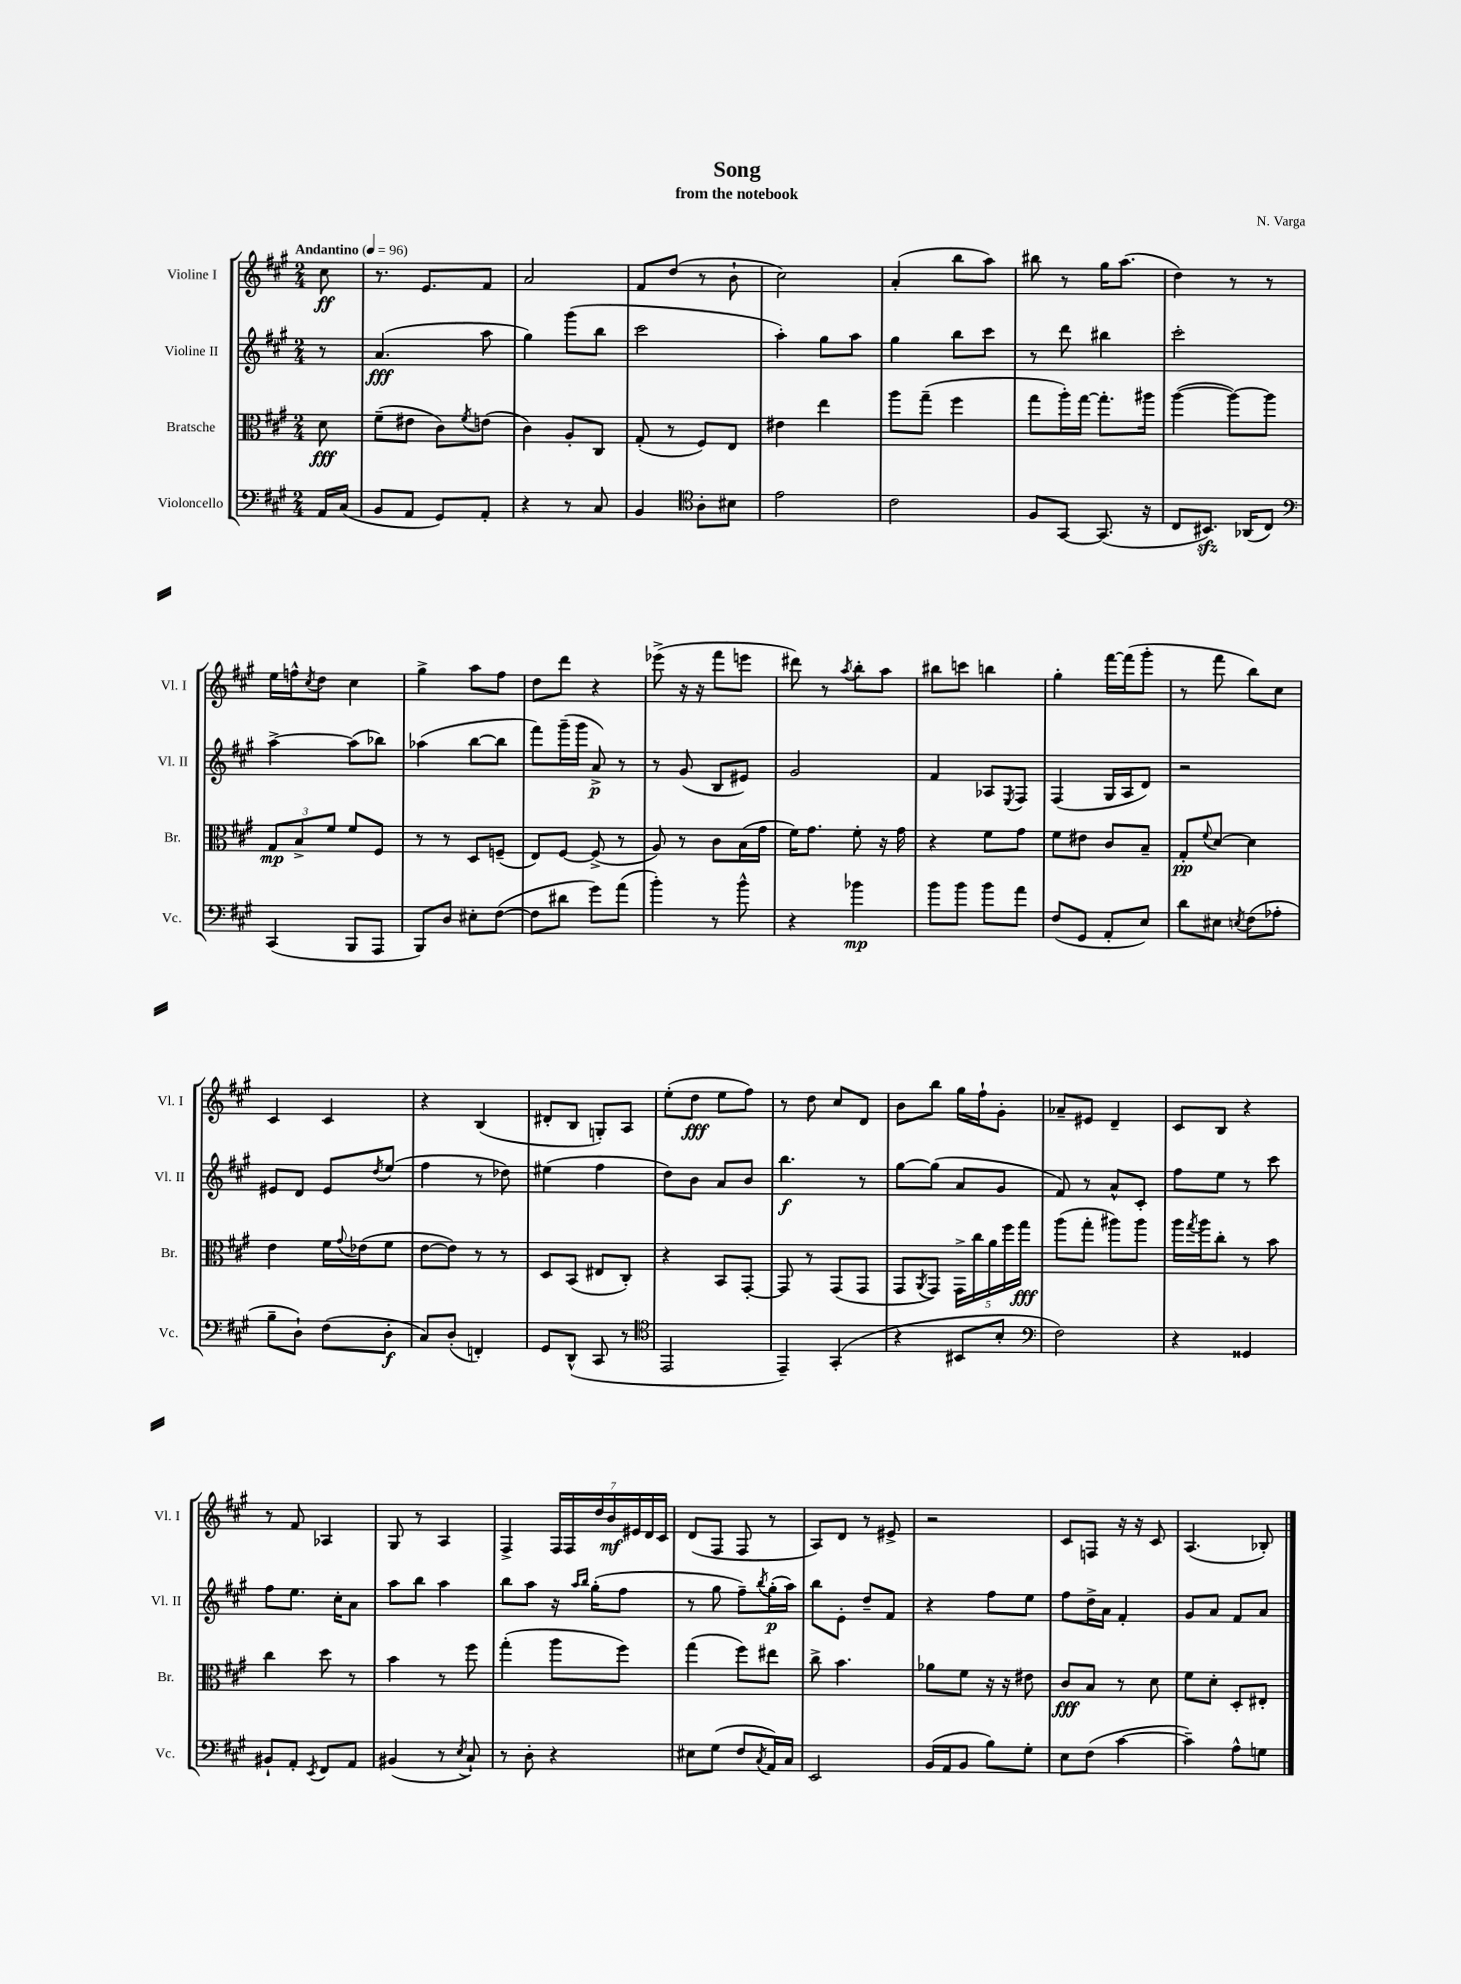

**kern	**kern	**kern	**kern
*staff4	*staff3	*staff2	*staff1
*clefF4	*clefC3	*clefG2	*clefG2
*k[f#c#g#]	*k[f#c#g#]	*k[f#c#g#]	*k[f#c#g#]
*M2/4	*M2/4	*M2/4	*M2/4
*MM96	*MM96	*MM96	*MM96
16AA/LL	8d\	8r	8cc#\
(16C#/JJ	.	.	.
=	=	=	=
8BB/L	(8f#~\L	(4.a/	8.r
8AA/J	8e#\J	.	.
.	.	.	8.e/L
8GG#/L)	8c#\L)	.	.
.	8qf#/	.	.
8AA'/J	(8e\J	8aa\	8f#/J
=	=	=	=
4r	4c#\)	4gg#\)	2a/
8r	8A'/L	(8ggg#\L	.
8C#/	8C#/J	8bb\J	.
=	=	=	=
4BB/	(8G#'/	2ccc#\	8f#/L
.	8r	.	(8dd/J
*clefC4	*	*	*
8A'\L	8F#/L)	.	8r
8B#\J	8E/J	.	8b`\
=	=	=	=
2e\	4e#\	4aa'\)	2cc#\)
.	4ee\	8gg#\L	.
.	.	8aa\J	.
=	=	=	=
2c#\	8aa\L	4gg#\	(4a'/
.	(8gg#~\J	.	.
.	4ff#\	8bb\L	8bb\L
.	.	8ccc#\J	8aa\J)
=	=	=	=
8F#/L	8gg#\L	8r	8bb#\
[8GG#/J	16aa'\L)	8ddd\	8r
.	[16gg#\JJ	.	.
(8.GG#/]	8.gg#'\]L	4bb#\	16gg#\LK
.	.	.	(8.aa\J
16r	16aa#\Jk	.	.
=	=	=	=
8C#/L	([4aa\	2ccc#'\	4dd\)
8.BB#/J)	.	.	.
.	8aa\_L)	.	8r
(16AA-/LK	.	.	.
8C#/J)	8aa\]J	.	8r
=	=	=	=
*clefF4	*	*	*
(4CC#/	12G#/L	[4aa^\	16ee\LL
.	.	.	16ff^^\J
.	12B^/	.	.
.	.	.	8qcc#/
.	.	.	8dd\J
.	12f#/J	.	.
8BBB/L	8f#/L	(8aa\]L	4cc#\
8AAA/J	8F#/J	8bb-\J)	.
=	=	=	=
8BBB/L)	8r	(4aa-\	4gg#^\
8D/J	8r	.	.
8E#'\L	8D/L	[8bb\L	8aa\L
([8F#\J	(8F~/J	8bb\]J	8ff#\J
=	=	=	=
8F#\]L	8E/L)	8fff#\L)	8dd\L
8d#\J	[8F#/J	(16ggg#~\L	8ddd\J
.	.	16ggg#\JJ	.
8g#\L)	(8F#^/]	8a^/)	4r
(8a\J	8r	8r	.
=	=	=	=
4b'\)	8A/)	8r	(8eee-^\
.	8r	(8g#/	16r
.	.	.	16r
8r	8c#\L	8B/L	8fff#\L
8b^^\	(16B\L	8e#/J)	8eee\J
.	16g#\JJ	.	.
=	=	=	=
4r	16f#\LK)	2g#/	8ddd#\)
.	8.g#\J	.	.
.	.	.	8r
.	.	.	8qaa/
4b-\	8f#'\	.	8bb'\L
.	16r	.	8aa\J
.	16g#\	.	.
=	=	=	=
8b\L	4r	4f#/	8bb#\L
8b\J	.	.	8ccc\J
8b\L	8f#\L	8A-/L	4bb\
.	.	8qE/	.
8a\J	8g#\J	8F#/J	.
=	=	=	=
(8F#/L	8f#\L	(4F#/	4gg#'\
8GG#/J	8e#\J	.	.
8AA'/L	8c#/L	16G#/LL	[16fff#\LL
.	.	16A/J	(16fff#\]J
8E/J)	8B~/J	8d/J)	8ggg#'\J
=	=	=	=
8d\L	8G#'/L	2r	8r
.	8qqf#/	.	.
8E#\J	[8d/J	.	8fff#\
8qE/	.	.	.
(8F#\L	4d\]	.	8bb\L)
8A-'\J	.	.	8cc#\J
=	=	=	=
8B~\L	4e\	8e#/L	4c#/
8D`\J)	.	8d/J	.
(8F#\L	16f#\LL	8e#/L	4c#/
.	8qqg#/	.	.
.	(16e-\J	.	.
.	.	8qdd/	.
8D'\J	8f#\J	(8ee/J	.
=	=	=	=
8C#/L)	[8e\L	4ff#\	4r
(8D'/J	8e\]J)	.	.
4FF'/)	8r	8r	(4B/
.	8r	8dd-\)	.
=	=	=	=
8GG#/L	8D/L	(4ee#\	8d#'/L
(8DD^^/J	(8BB/J	.	8B/J
8CC#/	8E#/L	4ff#\	8G'/L)
8r	8C#'/J)	.	8A/J
=	=	=	=
*clefC4	*	*	*
2EE/	4r	8dd\L)	(8ee'\L
.	.	8b\J	8dd\J
.	8BB/L	8a/L	8ee\L
.	[8GG#'/J	8b/J	8ff#\J)
=	=	=	=
4EE~/)	8GG#/]	4.bb\	8r
.	8r	.	8dd\
(4GG#'/	(8GG#/L	.	8cc#/L
.	8GG#/J	8r	8d/J
=	=	=	=
4r	8GG#/L	[8gg#\L	8b\L
.	8qAA/	.	.
.	8GG#/J)	(8gg#\]J	8bb\J
8BB#/L	20GG#^\LL	8a/L	16gg#\LL
.	20cc#\	.	.
.	.	.	16ff#`\J
.	20a\	.	.
8B'/J	.	8g#/J	8g#'\J
.	20ff#\	.	.
.	20gg#\JJ	.	.
=	=	=	=
*clefF4	*	*	*
2F#\)	(8aa\L	8f#/)	8a-~/L
.	8gg#'\J	8r	8e#/J
.	8aa#\L)	8a^^/L	4d~/
.	8aa#\J	8c#'/J	.
=	=	=	=
4r	16aa\LL	8ff#\L	8c#/L
.	8qgg#/	.	.
.	16aa\J	.	.
.	8cc#'\J	8ee\J	8B/J
4GG##/	8r	8r	4r
.	8b\	8ccc#\	.
=	=	=	=
8BB#`/L	4cc#\	8ff#\L	8r
8AA'/J	.	8.ee\J	8f#/
8qEE/	.	.	.
8FF#/L	8dd\	.	4A-/
.	.	16cc#'\LK	.
8AA/J	8r	8a\J	.
=	=	=	=
(4BB#/	4b\	8aa\L	8G#/
.	.	8bb\J	8r
8r	8r	4aa\	4A/
8qE/	.	.	.
8C#`/)	8ff#\	.	.
=	=	=	=
8r	(4gg#'\	8bb\L	4F#^/
8D'\	.	8aa\J	.
4r	8aa\L	16r	28F#/LL
.	.	.	28F#/
.	.	16qqaa/LL	.
.	.	16qqbb/JJ	.
.	.	(16gg#'\LK	.
.	.	.	28dd/
.	.	.	28b/
.	8ff#\J)	8ff#\J	.
.	.	.	28e#/
.	.	.	28d/
.	.	.	28c#/JJ
=	=	=	=
8E#\L	(4gg#\	8r	(8d/L
(8G#\J	.	8gg#\	8F#/J
8F#/L	8ff#\L)	8ff#~\L)	8F#/
8qC#/	.	8qbb/	.
16AA/L)	8ee#\J	(16gg#'\L	8r
16C#/JJ	.	16aa\JJ)	.
=	=	=	=
2EE/	8cc#^\	8bb\L	8A/L)
.	4.b\	8e'\J	8d/J
.	.	8dd~/L	8r
.	.	8f#/J	8e#^/
=	=	=	=
(16BB/LL	8a-\L	4r	2r
16AA/J	.	.	.
8BB/J	8f#\J	.	.
8B\L)	16r	8ff#\L	.
.	16r	.	.
8G#'\J	8e#\	8ee\J	.
=	=	=	=
8E\L	8c#/L	8ff#\L	8c#/L
(8F#\J	8B/J	16dd^\L	8F/J
.	.	16a\JJ	.
[4c#\	8r	4f#'/	16r
.	.	.	16r
.	8d\	.	8c#/
=	=	=	=
4c#~\])	8f#\L	8g#/L	(4.A/
.	8d'\J	8a/J	.
8A^^\L	8D'/L	8f#/L	.
8G\J	8E#'/J	8a/J	8B-'/)
==	==	==	==
*-	*-	*-	*-
